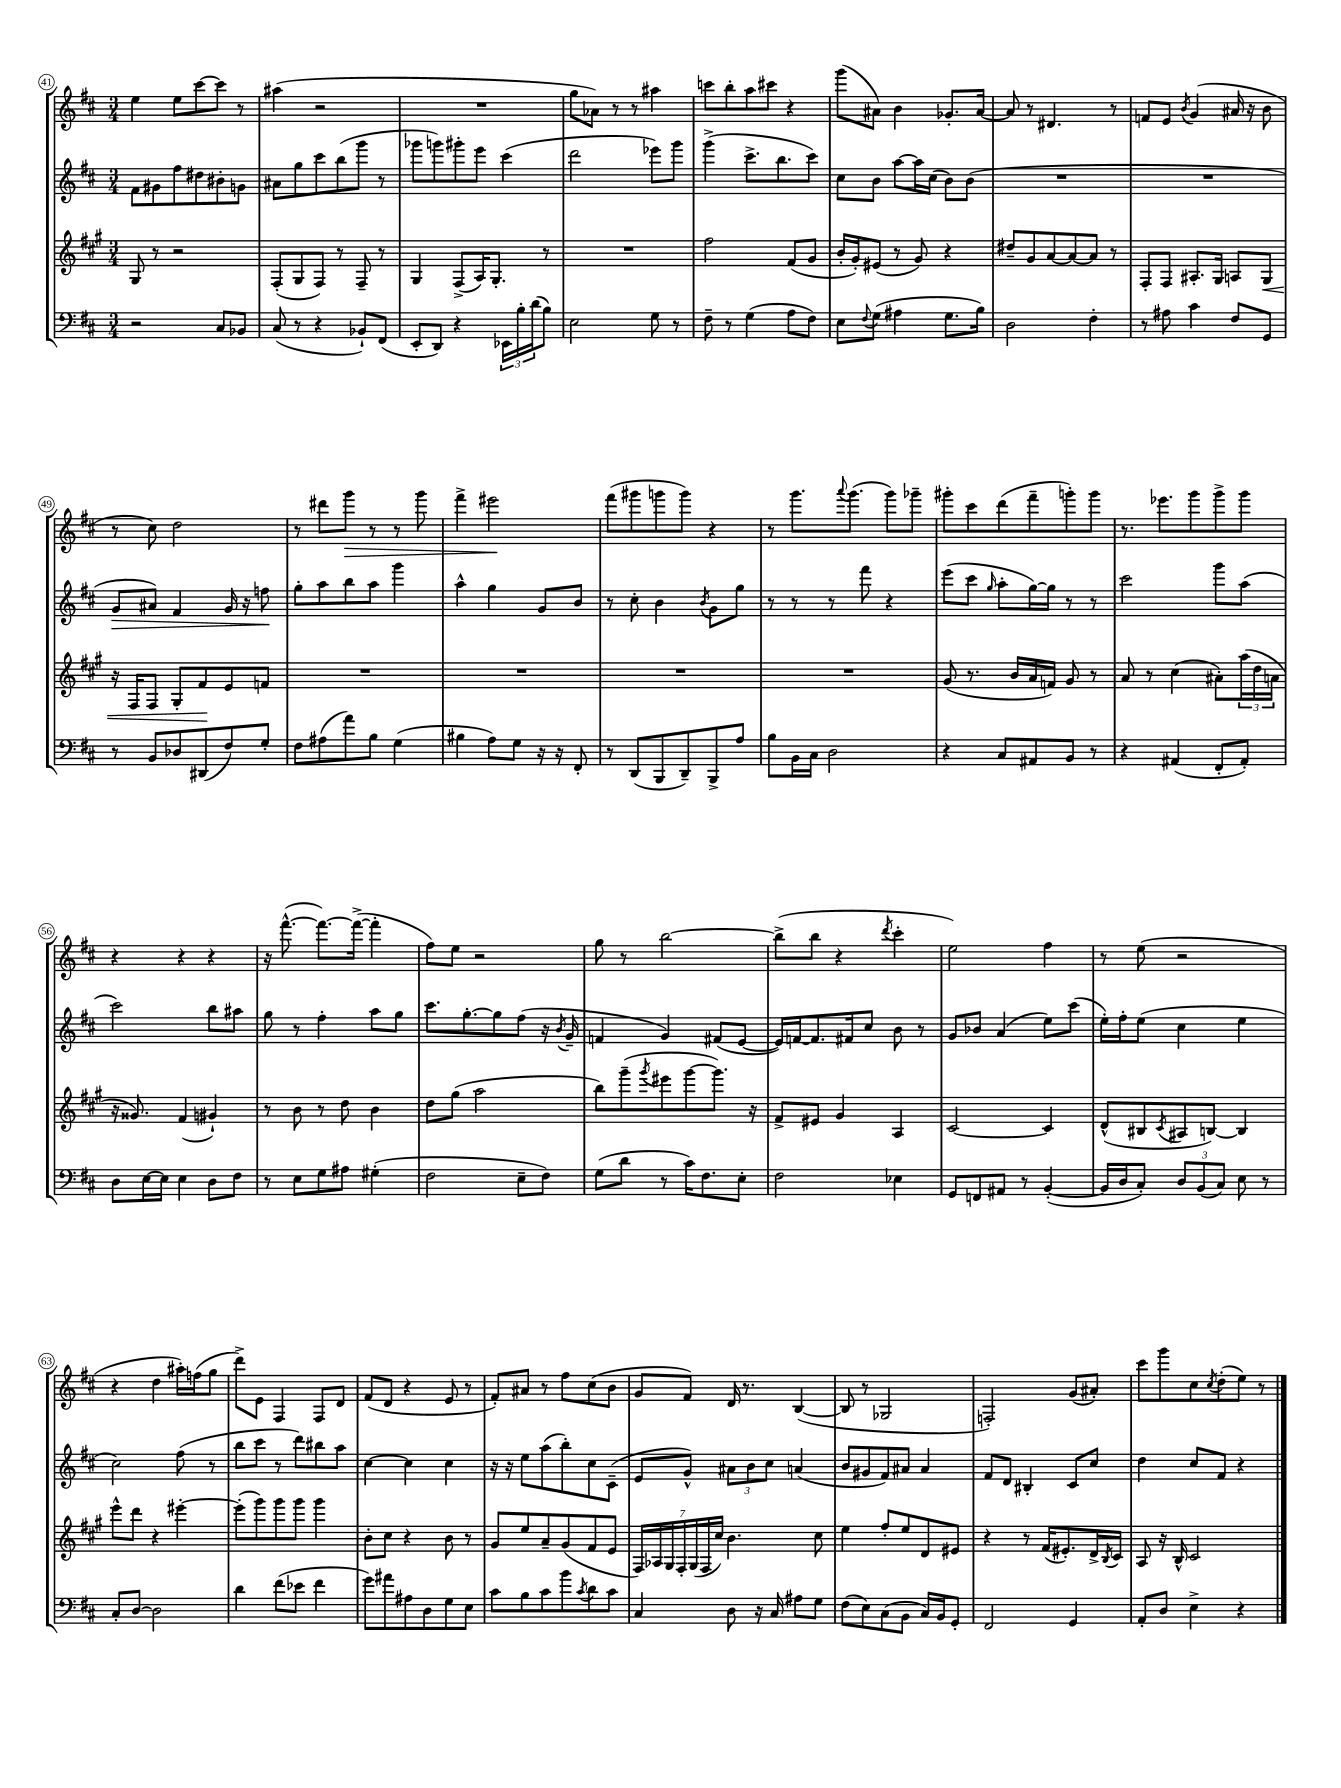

**kern	**kern	**dynam	**kern	**dynam	**kern	**dynam
*part4	*part3	*part3	*part2	*part2	*part1	*part1
*staff4	*staff3	*staff3	*staff2	*staff2	*staff1	*staff1
*clefF4	*clefG2	*	*clefG2	*	*clefG2	*
*k[f#c#]	*k[f#c#g#]	*	*k[f#c#]	*	*k[f#c#]	*
*M3/4	*M3/4	*	*M3/4	*	*M3/4	*
=41	=41	=41	=41	=41	=41	=41
2r	8G#/	.	8f#\L	.	4ee\	.
.	8r	.	8g#X\	.	.	.
.	2r	.	8ff#\	.	8ee\L	.
.	.	.	8dd#X\	.	[8ccc#\	.
8C#/L	.	.	8b#X'\	.	8ccc#\J]	.
8BB-X/J	.	.	8gn\J	.	8r	.
=42	=42	=42	=42	=42	=42	=42
(8C#/	(8F#'/L	.	8a#X\L	.	(4aa#X\	.
8r	8G#/	.	8gg\	.	.	.
4r	8F#/J)	.	8ccc#\	.	2r	.
.	8r	.	(8bb\	.	.	.
8BB-X`/L)	8F#~/	.	8ggg\J	.	.	.
(8FF#/J	8r	.	8r	.	.	.
=43	=43	=43	=43	=43	=43	=43
8EE'/L	4G#/	.	8ggg-X\L	.	2.r	.
8DD/J)	.	.	8gggn\)	.	.	.
4r	(8F#^/L	.	8ggg#X'\	.	.	.
.	16A/K)	.	8eee\J	.	.	.
.	8.G#'/J	.	.	.	.	.
24EE-X\LL	.	.	(4ccc#\	.	.	.
24B'\	.	.	.	.	.	.
(24d\J	.	.	.	.	.	.
8B\J)	8r	.	.	.	.	.
=44	=44	=44	=44	=44	=44	=44
2E\	2.r	.	2ddd\	.	8gg\L	.
.	.	.	.	.	8a-X\J)	.
.	.	.	.	.	8r	.
.	.	.	.	.	8r	.
8G\	.	.	8eee-X\L)	.	4aa#X\	.
8r	.	.	8ggg\J	.	.	.
=45	=45	=45	=45	=45	=45	=45
8F#~\	2ff#\	.	(4ggg^\	.	8cccn\L	.
8r	.	.	.	.	8bb'\	.
(4G\	.	.	8.ccc#^\L	.	8aa\	.
.	.	.	.	.	8ccc#X\J	.
.	.	.	8.bb\	.	.	.
8A\L	(8f#/L	.	.	.	4r	.
8F#\J)	8g#/J	.	8ccc#\J)	.	.	.
=46	=46	=46	=46	=46	=46	=46
8E\L	16b'/LL	.	8cc#\L	.	(8ggg\L	.
.	16g#'/J)	.	.	.	.	.
8qqF#/	.	.	.	.	.	.
(8G\J	(8e#X/J	.	8b\J	.	8a#X\J)	.
4A#X\	8r	.	[8aa\L	.	4b\	.
.	8g#/)	.	16aa\L]	.	.	.
.	.	.	(16cc#\JJ	.	.	.
8.G\L	4r	.	8b\L)	.	8.g-X'/L	.
.	.	.	(8b\J	.	.	.
16B\Jk)	.	.	.	.	[16a#/Jk	.
=47	=47	=47	=47	=47	=47	=47
2D\	8dd#X~/L	.	2.r	.	8a#/]	.
.	8g#/	.	.	.	8r	.
.	[8a/	.	.	.	4.d#X/	.
.	8a/_	.	.	.	.	.
4F#'\	8a/J]	.	.	.	.	.
.	8r	.	.	.	8r	.
=48	=48	=48	=48	=48	=48	=48
8r	8F#'/L	.	2.r	.	8fn/L	.
8A#X\	8F#/J	.	.	.	8e/J	.
.	.	.	.	.	8qb/	.
4c#\	8.A#X'/L	.	.	.	(4g/	.
.	16G#/Jk	.	.	.	.	.
8F#/L	8An/L	.	.	.	16a#X/	.
.	.	.	.	.	16r	.
!	!	!LO:HP:b	!	!	!	!
8GG/J	8G#/J	<	.	.	8b\	.
!!LO:LB:g=z
=49	=49	=49	=49	=49	=49	=49
!	!	!	!	!LO:HP:b	!	!
8r	16r	.	8g/L	>	8r	.
.	16F#/KL	.	.	.	.	.
8BB/L	8F#/J	.	8a#X/J)	.	8cc#\)	.
8D-X/	8G#'/L	.	4f#/	.	2dd\	.
(8DD#X/	8f#/	.	.	.	.	.
8F#/)	8e/	[	16g/	.	.	.
.	.	.	16r	.	.	.
8G'/J	8fn/J	.	8ffn\	.	.	.
.	.	.	.	]	.	.
=50	=50	=50	=50	=50	=50	=50
8F#\L	2.r	.	8gg'\L	.	8r	.
(8A#X\	.	.	8aa\	.	8ddd#X\L	.
!	!	!	!	!	!	!LO:HP:b
8a\)	.	.	8bb\	.	8ggg\J	>
8B\J	.	.	8aa\J	.	8r	.
(4G\	.	.	4ggg\	.	8r	.
.	.	.	.	.	8ggg\	.
=51	=51	=51	=51	=51	=51	=51
4B#X\	2.r	.	4aa^^\	.	4fff#^\	.
8A\L)	.	.	4gg\	.	2eee#X\	.
8G\J	.	.	.	.	.	.
16r	.	.	8g/L	.	.	.
16r	.	.	.	.	.	.
8FF#'/	.	.	8b/J	.	.	.
.	.	.	.	.	.	]
=52	=52	=52	=52	=52	=52	=52
8r	2.r	.	8r	.	(8fff#\L	.
(8DD/L	.	.	8cc#'\	.	8ggg#X\	.
8BBB/	.	.	4b\	.	8gggn\	.
8DD~/)	.	.	.	.	8ggg\J)	.
.	.	.	8qb/	.	.	.
8BBB^/	.	.	8g\L	.	4r	.
8A/J	.	.	8gg\J	.	.	.
=53	=53	=53	=53	=53	=53	=53
8B\L	2.r	.	8r	.	8r	.
16BB\L	.	.	8r	.	8.ggg\L	.
16C#\JJ	.	.	.	.	.	.
2D\	.	.	8r	.	.	.
.	.	.	.	.	8qqaaa/	.
.	.	.	.	.	(8.ggg\J	.
.	.	.	8fff#\	.	.	.
.	.	.	4r	.	8ggg\L)	.
.	.	.	.	.	8ggg-X~\J	.
=54	=54	=54	=54	=54	=54	=54
4r	(8g#/	.	(8eee\L	.	8ggg#X'\L	.
.	8.r	.	8ccc#\J	.	8ccc#\	.
.	.	.	16qqgg/	.	.	.
8C#/L	.	.	8aa'\L	.	(8ddd\	.
.	16b/LL	.	.	.	.	.
8AA#X/	16a/	.	[16gg\L)	.	8fff#~\	.
.	16fn/JJ)	.	16gg\JJ]	.	.	.
8BB/J	8g#/	.	8r	.	8gggn'\)	.
8r	8r	.	8r	.	8ggg\J	.
=55	=55	=55	=55	=55	=55	=55
4r	8a/	.	2ccc#\	.	8.r	.
.	8r	.	.	.	.	.
.	.	.	.	.	8.eee-X\L	.
(4AA#X/	(4cc#\	.	.	.	.	.
.	.	.	.	.	8ggg\	.
8FF#'/L	8a#X'\L)	.	8ggg\L	.	8ggg^\	.
8AA#'/J)	(24aa\L	.	(8aa\J	.	8ggg\J	.
.	24dd\	.	.	.	.	.
.	24an\JJ	.	.	.	.	.
!!LO:LB:g=z
=56	=56	=56	=56	=56	=56	=56
8D\L	16r	.	2ccc#\)	.	4r	.
.	8.g##X/)	.	.	.	.	.
[16E\L	.	.	.	.	.	.
16E\JJ]	.	.	.	.	.	.
4E\	(4f#/	.	.	.	4r	.
8D\L	4g#X`/)	.	8bb\L	.	4r	.
8F#\J	.	.	8aa#X\J	.	.	.
=57	=57	=57	=57	=57	=57	=57
8r	8r	.	8gg\	.	16r	.
.	.	.	.	.	([8.fff#^^\	.
8E\L	8b\	.	8r	.	.	.
8G\	8r	.	4ff#'\	.	8.fff#\L_)	.
8A#X\J	8dd\	.	.	.	.	.
.	.	.	.	.	(16fff#^\Jk_	.
(4G#X'\	4b\	.	8aa\L	.	4fff#'\]	.
.	.	.	8gg\J	.	.	.
=58	=58	=58	=58	=58	=58	=58
2F#\	8dd\L	.	8.ccc#\L	.	8ff#\L)	.
.	(8gg#\J	.	.	.	8ee\J	.
.	.	.	[8.gg'\	.	.	.
.	2aa\	.	.	.	2r	.
.	.	.	8gg\]	.	.	.
8E~\L	.	.	(8ff#\J	.	.	.
8F#\J)	.	.	16r	.	.	.
.	.	.	8qb/	.	.	.
.	.	.	16g~/	.	.	.
=59	=59	=59	=59	=59	=59	=59
(8G\L	8bb\L)	.	4fn/	.	8gg\	.
8d\J	(8ggg#~\	.	.	.	8r	.
.	8qggg#/	.	.	.	.	.
8r	8eee#X\	.	4g/)	.	[2bb\	.
16c#\KL)	[8ggg#\	.	.	.	.	.
8.F#\	.	.	.	.	.	.
.	8.ggg#\J])	.	(8f#X/L	.	.	.
8E'\J	.	.	[8e/J	.	.	.
.	16r	.	.	.	.	.
=60	=60	=60	=60	=60	=60	=60
2F#\	8f#^/L	.	16e/LL])	.	(8bb^\L]	.
.	.	.	[16fn/J	.	.	.
.	8e#X/J	.	8.f/]	.	8bb\J	.
.	4g#/	.	.	.	4r	.
.	.	.	16f#X/k	.	.	.
.	.	.	8cc#/J	.	.	.
.	.	.	.	.	8qddd/	.
4E-X\	4A/	.	8b\	.	4ccc#'\	.
.	.	.	8r	.	.	.
=61	=61	=61	=61	=61	=61	=61
8GG/L	[2c#/	.	8g/L	.	2ee\)	.
8FFn/	.	.	8b-X/J	.	.	.
8AA#X/J	.	.	(4a/	.	.	.
8r	.	.	.	.	.	.
([4BB'/	4c#/]	.	8ee\L)	.	4ff#\	.
.	.	.	(8ccc#\J	.	.	.
=62	=62	=62	=62	=62	=62	=62
16BB/LL]	(8d^^/L	.	16ee'\LL)	.	8r	.
16D/J	.	.	16ff#'\J	.	.	.
8C#'/J)	8B#X/	.	(8ee\J	.	(8ee\	.
.	8qc#/	.	.	.	.	.
12D/L	8A#X/	.	4cc#\	.	2r	.
(12BB/	.	.	.	.	.	.
.	[8Bn/J)	.	.	.	.	.
12C#/J)	.	.	.	.	.	.
8E\	4B/]	.	4ee\	.	.	.
8r	.	.	.	.	.	.
!!LO:LB:g=z
=63	=63	=63	=63	=63	=63	=63
8C#'/L	8eee^^\L	.	2cc#\)	.	4r	.
[8D/J	8ddd\J	.	.	.	.	.
2D\]	4r	.	.	.	4dd\	.
.	[4eee#X'\	.	(8ff#\	.	16aa#X'\LL)	.
.	.	.	.	.	(16ffn\J	.
.	.	.	8r	.	8gg\J	.
=64	=64	=64	=64	=64	=64	=64
4d\	(8eee#'\L]	.	8bb\L	.	8ddd^\L)	.
.	8ggg#\)	.	8ccc#\J	.	8e\J	.
(8f#\L	8ggg#\	.	8r	.	4F#/	.
8e-X\J	8ggg#\J	.	8ddd\L)	.	.	.
4f#\	4ggg#\	.	8bb#X\	.	8F#/L	.
.	.	.	8aa\J	.	8d/J	.
=65	=65	=65	=65	=65	=65	=65
8g\L)	8b'\L	.	[4cc#\	.	(8f#/L	.
8a#X\	8cc#\J	.	.	.	8d/J	.
8A#X\	4r	.	4cc#\]	.	4r	.
8D\	.	.	.	.	.	.
8G\	8b\	.	4cc#\	.	8e/	.
8E\J	8r	.	.	.	8r	.
=66	=66	=66	=66	=66	=66	=66
8c#\L	8g#/L	.	16r	.	8f#'/L)	.
.	.	.	16r	.	.	.
8B\	8ee/	.	8ee\L	.	8a#X/J	.
8c#\	8a~/	.	(8aa\	.	8r	.
8b\	(8g#/	.	8bb'\)	.	8ff#\L	.
8qc#/	.	.	.	.	.	.
8d\	8f#/	.	8cc#\	.	(8cc#\	.
8c#\J	8e/J	.	(8c#~\J	.	8b\J	.
=67	=67	=67	=67	=67	=67	=67
4C#/	28F#/LL)	.	8e/L	.	8g/L	.
.	28A-X/	.	.	.	.	.
.	28G#/	.	.	.	.	.
.	28F#'/	.	.	.	.	.
.	.	.	8g^^/J)	.	8f#/J)	.
.	(28G#/	.	.	.	.	.
.	28F#/	.	.	.	.	.
.	28cc#/JJ)	.	.	.	.	.
8D\	4.b\	.	12a#X\L	.	16d/	.
.	.	.	.	.	8.r	.
.	.	.	12b\	.	.	.
16r	.	.	.	.	.	.
.	.	.	12cc#\J	.	.	.
16C#/	.	.	.	.	.	.
8A#X\L	.	.	(4an/	.	([4B/	.
8G\J	8cc#\	.	.	.	.	.
=68	=68	=68	=68	=68	=68	=68
(8F#\L	4ee\	.	8b/L	.	8B/]	.
8E\)	.	.	8g#X/	.	8r	.
(8C#\	8ff#'/L	.	8f#/)	.	2G-X/	.
8BB\J	8ee/	.	8a#X/J	.	.	.
16C#/LL)	8d/	.	4a#/	.	.	.
16BB/J	.	.	.	.	.	.
8GG'/J	8e#X/J	.	.	.	.	.
=69	=69	=69	=69	=69	=69	=69
2FF#/	4r	.	8f#/L	.	2Fn'/)	.
.	.	.	8d/J	.	.	.
.	8r	.	4B#X'/	.	.	.
.	(16f#/KL	.	.	.	.	.
.	8.e#X'/)	.	.	.	.	.
4GG/	.	.	8c#/L	.	(8g/L	.
.	16d^/L	.	8cc#/J	.	8a#X'/J)	.
.	8qB/	.	.	.	.	.
.	16c#/JJ	.	.	.	.	.
=70	=70	=70	=70	=70	=70	=70
8AA'/L	8A/	.	4dd\	.	8ccc#\L	.
8D/J	16r	.	.	.	8ggg\	.
.	16B^^/	.	.	.	.	.
4E^\	2c#/	.	8cc#/L	.	8cc#\	.
.	.	.	.	.	8qcc#/	.
.	.	.	8f#/J	.	(8dd'\	.
4r	.	.	4r	.	8ee\J)	.
.	.	.	.	.	8r	.
==	==	==	==	==	==	==
*-	*-	*-	*-	*-	*-	*-
